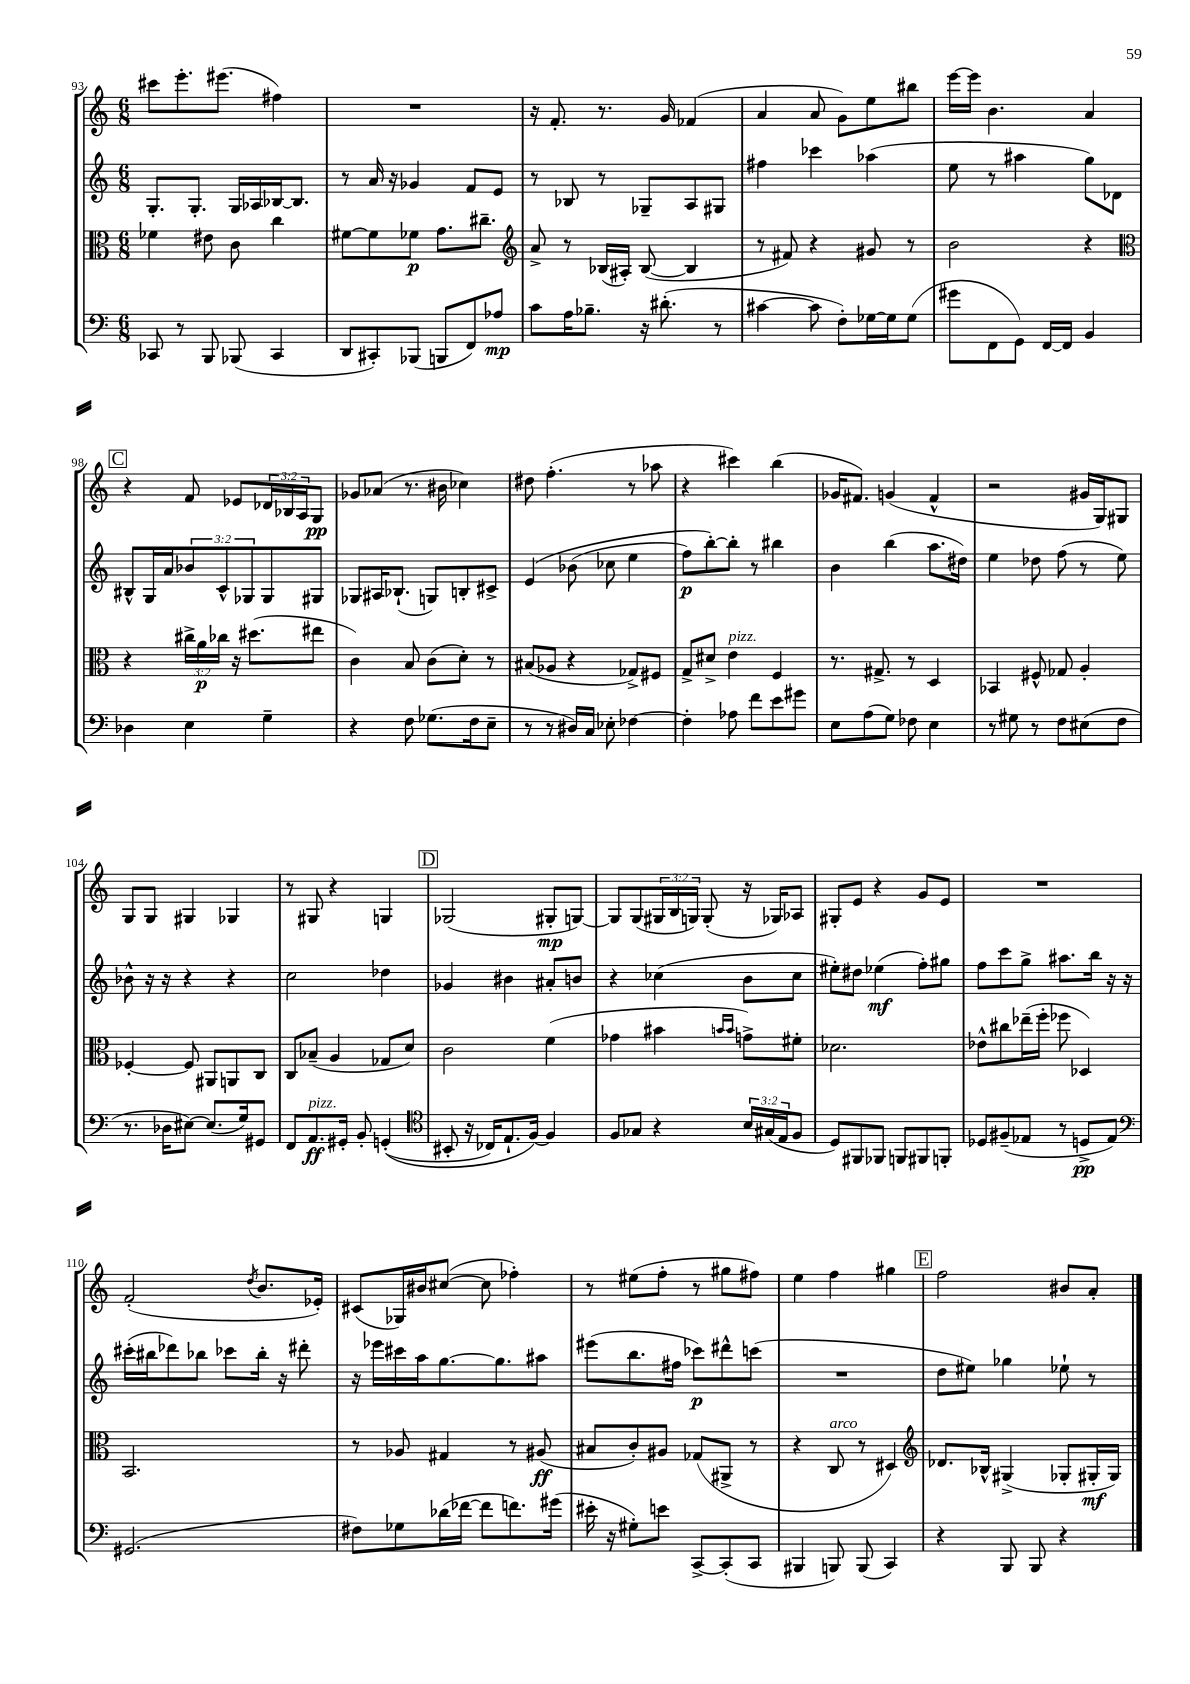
<<
\new StaffGroup <<
\new Staff = "s0" {
    \clef treble \key c \major \numericTimeSignature \time 6/8 \override Staff.TupletNumber.text = #tuplet-number::calc-fraction-text
    cis'''8 e'''8.-. eis'''8.( fis''4) |
    R2. |
    r16 f'8.-. r8. g'16 fes'4( |
    a'4 a'8 g'8) e''8 bis''8 |
    e'''16~ e'''16 b'4. a'4 |
    \mark \markup { \box "C" } r4 f'8 ees'8 \tuplet 3/2 { des'16 bes16 a16 } g8\pp |
    ges'8 aes'8( r8. bis'16 ces''4) |
    dis''8 f''4.-.( r8 aes''8 |
    r4 cis'''4) b''4( |
    ges'16 fis'8.) g'4( fis'4-^ |
    r2 gis'16 g16) gis8 |
    g8 g8 gis4 ges4 |
    r8 gis8 r4 g4 |
    \mark \markup { \box "D" } ges2( gis8-.\mp g8~) |
    g8 g8( \tuplet 3/2 { gis16 b16 g16) } g8-.( r16 ges16) aes8 |
    gis8-. e'8 r4 g'8 e'8 |
    R2. |
    f'2-.( \acciaccatura { d''8 } b'8. ees'16-.) |
    cis'8( ges16) bis'16 cis''8~( cis''8 fes''4-.) |
    r8 eis''8( f''8-. r8 gis''8 fis''8) |
    e''4 f''4 gis''4 |
    \mark \markup { \box "E" } f''2 bis'8 a'8-. \bar "|." |
}
\new Staff = "s1" {
    \clef treble \key c \major \numericTimeSignature \time 6/8 \override Staff.TupletNumber.text = #tuplet-number::calc-fraction-text
    g8.-. g8.-. g16 aes16 bes16~ bes8. |
    r8 a'16 r16 ges'4 f'8 e'8 |
    r8 bes8 r8 ges8-- a8 gis8 |
    fis''4 ces'''4 aes''4( |
    e''8 r8 ais''4 g''8) des'8 |
    \mark \markup { \box "C" } bis8-^ g16 a'16 \tuplet 3/2 { bes'8 c'8-^ ges8 } ges8 gis8 |
    ges8 ais16 bes8.-!( g8) b8-. cis'8-> |
    e'4\( bes'8( ces''8 e''4 |
    f''8\p) b''8~-.\) b''8-. r8 bis''4 |
    b'4 b''4( a''8. dis''16) |
    e''4 des''8 f''8( r8 e''8) |
    bes'8-^ r16 r16 r4 r4 |
    c''2 des''4 |
    \mark \markup { \box "D" } ges'4 bis'4 ais'8-. b'8 |
    r4 ces''4( b'8 ces''8 |
    eis''8-.) dis''8 ees''4\mf( f''8-.) gis''8 |
    f''8 c'''8 g''8-> ais''8. b''16 r16 r16 |
    cis'''16-.( bis''16 des'''8) bes''8 ces'''8 bes''16-. r16 dis'''8-. |
    r16 ees'''16 cis'''16 a''16 g''8.~ g''8. ais''8 |
    eis'''8( b''8. fis''16 ces'''8\p) dis'''8-^ c'''8( |
    R2. |
    \mark \markup { \box "E" } d''8 eis''8) ges''4 ees''8-! r8 \bar "|." |
}
\new Staff = "s2" {
    \clef alto \key c \major \numericTimeSignature \time 6/8 \override Staff.TupletNumber.text = #tuplet-number::calc-fraction-text
    fes'4 eis'8 c'8 c''4 |
    fis'8~ fis'8 fes'8\p g'8. cis''8.-- |
    \clef treble a'8-> r8 bes16( ais16-.) bes8~( bes4 |
    r8 fis'8) r4 gis'8 r8 |
    b'2 r4 |
    \mark \markup { \box "C" } \clef alto r4 \tuplet 3/2 { cis''16-> a'16\p ces''16 } r16 dis''8.( eis''8 |
    c'4) b8 c'8( d'8-.) r8 |
    bis8( aes8 r4 ges8->) fis8 |
    g8-> dis'8-> e'4^\markup { \italic "pizz." } f4 |
    r8. gis8.-> r8 d4 |
    bes,4 fis8-^ ges8 a4-. |
    fes4~-. fes8 ais,8 a,8 c8 |
    c8 bes8--( a4 ges8 d'8) |
    \mark \markup { \box "D" } c'2 f'4( |
    ges'4 bis'4 \grace { b'16 b'16 } g'8->) fis'8-. |
    des'2. |
    ees'8-^ cis''8 ees''16--( f''16-. fes''8 des4) |
    b,2. |
    r8 aes8 gis4 r8 ais8\ff( |
    bis8 c'8-.) ais8 ges8( ais,8-> r8 |
    r4 c8^\markup { \italic "arco" } r8 dis4) |
    \mark \markup { \box "E" } \clef treble des'8. bes16-^ gis4->( ges8-. gis16-.\mf gis16) \bar "|." |
}
\new Staff = "s3" {
    \clef bass \key c \major \numericTimeSignature \time 6/8 \override Staff.TupletNumber.text = #tuplet-number::calc-fraction-text
    ces,8 r8 b,,8 bes,,8( ces,4 |
    d,8 cis,8-.) bes,,8( b,,8 f,8) aes8\mp |
    c'8 a16 bes8.-- r16 dis'8.-.( r8 |
    cis'4~ cis'8 f8-.) ges16~ ges16 ges8( |
    gis'8 f,8 g,8) f,16~ f,16 b,4 |
    \mark \markup { \box "C" } des4 e4 g4-- |
    r4 f8 ges8.( f16 e8-- |
    r8 r8 dis16) c16 ees8-. fes4~ |
    fes4-. aes8 f'8 e'8 gis'8 |
    e8 a8( g8) fes8 e4 |
    r8 gis8 r8 f8 eis8( f8 |
    r8. des16 eis8~) eis8.( g16) gis,8 |
    f,8 a,8.\ff^\markup { \italic "pizz." } gis,16-. b,8-. g,4-.(\( |
    \mark \markup { \box "D" } \clef tenor bis,8-. r16 ces16) e8.-! f16~\) f4 |
    f8 ges8 r4 \tuplet 3/2 { b16 gis16( e16 } f8 |
    d8) fis,8 fes,8 f,8 fis,8 f,8-. |
    des8 fis8--( ees8 r8 d8->\pp ees8) |
    \clef bass gis,2.( |
    fis8) ges8 des'16( fes'16~ fes'8 f'8.) gis'16( |
    eis'16-. r16 gis8-.) e'8 c,8~-> c,8-.( c,8 |
    bis,,4 b,,8) b,,8( c,4) |
    \mark \markup { \box "E" } r4 b,,8 b,,8 r4 \bar "|." |
}
>>
>>
\layout { \context { \Score currentBarNumber = #93 } }
